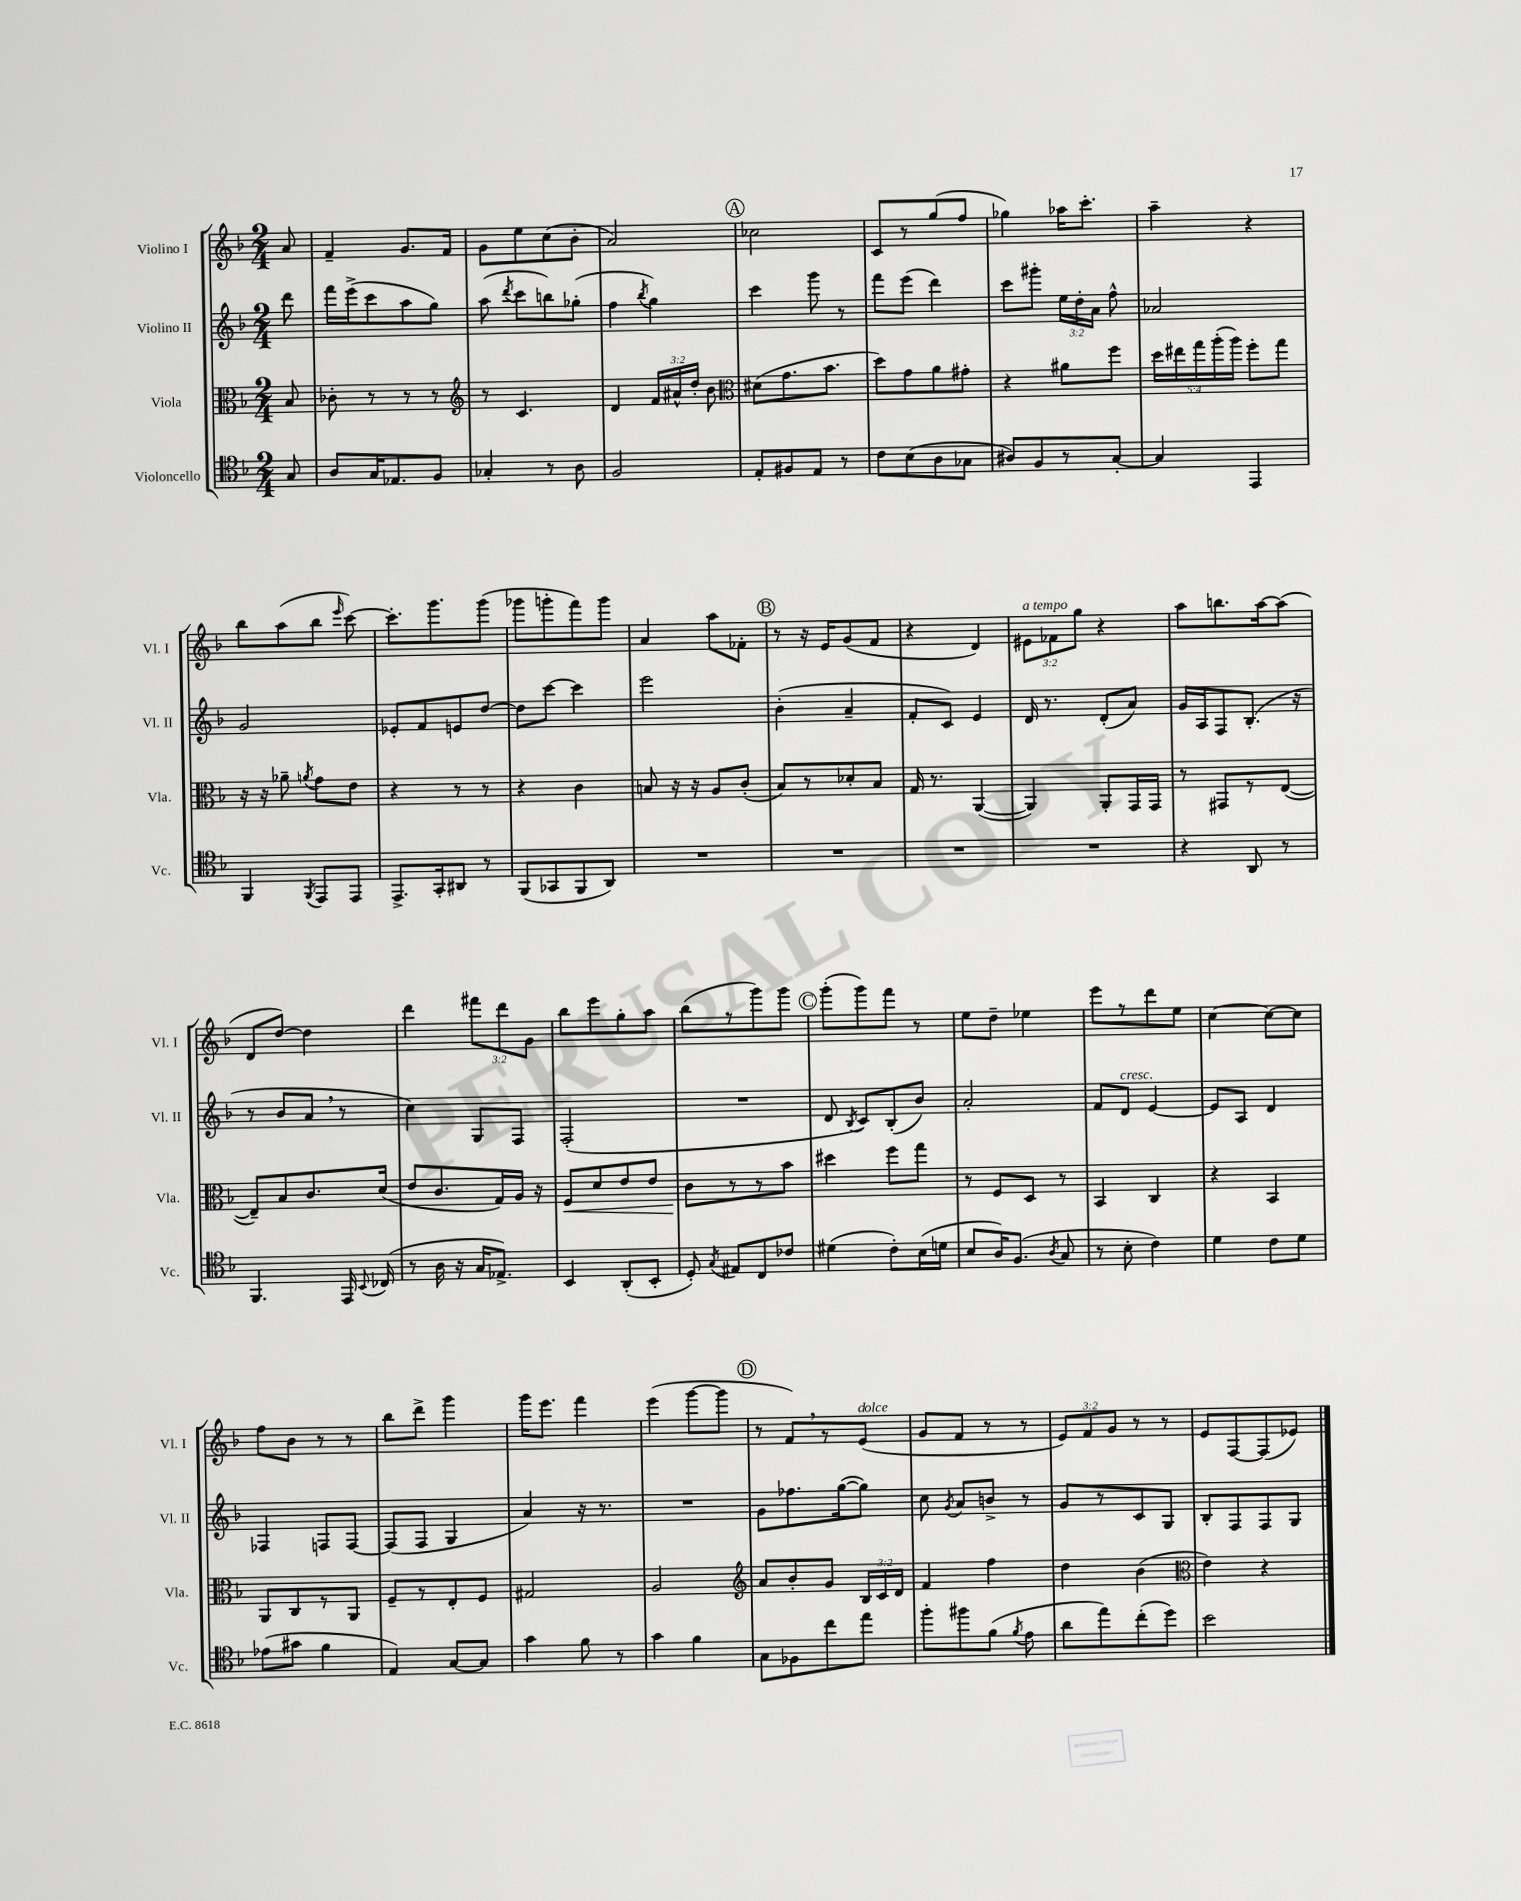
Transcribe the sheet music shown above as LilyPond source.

<<
\new StaffGroup <<
\new Staff = "s0" \with { instrumentName = "Violino I" shortInstrumentName = "Vl. I" } {
    \clef treble \key f \major \numericTimeSignature \time 2/4 \override Staff.TupletNumber.text = #tuplet-number::calc-fraction-text \partial 8
    \autoBeamOff a'8 |
    f'4-- g'8.[ f'16] |
    g'8[ e''8 c''8( bes'8]-. |
    a'2) |
    \mark \markup { \circle "A" } ces''2 |
    c'8[ r8 g''8( f''8] |
    ges''4) aes''16[ c'''8.]-. |
    a''4-- r4 |
    bes''8[ a''8( bes''8] \grace { e'''16 } c'''8~) |
    c'''8.[-. g'''8. g'''8]( |
    ges'''8[ g'''8-. f'''8) g'''8] |
    a'4 a''8[ fes'8]-. |
    \mark \markup { \circle "B" } r8 r16 e'16[ g'8( f'8] |
    r4 d'4) |
    \tuplet 3/2 { eis'8[^\markup { \italic "a tempo" } fes'8 g''8] } r4 |
    a''8[ b''8. a''16~ a''8]( |
    d'8[ d''8]~) d''4 |
    d'''4 \tuplet 3/2 { fis'''8[ d'''8 g'8] } |
    bes''8[ e'''8 g''8-. a''8] |
    bes''8[( r8 g'''8) g'''8] |
    \mark \markup { \circle "C" } g'''8[-.( g'''8) f'''8] r8 |
    e''8[ d''8]-- ees''4 |
    e'''8[ r8 d'''8 e''8] |
    c''4~ c''8[~ c''8] |
    f''8[ bes'8] r8 r8 |
    bes''8[ d'''8]-> g'''4 |
    g'''16[ e'''8.] f'''4 |
    e'''4( g'''8[~ g'''8] |
    \mark \markup { \circle "D" } r8 f'8[) \breathe r8 e'8]^\markup { \italic "dolce" }( |
    g'8[ f'8] r8 r8 |
    \tuplet 3/2 { e'8[) f'8 g'8] } r8 r8 |
    e'8[ f8~ f8( ees'8]) \bar "|." |
}
\new Staff = "s1" \with { instrumentName = "Violino II" shortInstrumentName = "Vl. II" } {
    \clef treble \key f \major \numericTimeSignature \time 2/4 \override Staff.TupletNumber.text = #tuplet-number::calc-fraction-text \partial 8
    \autoBeamOff d'''8 |
    f'''16[ e'''16->( c'''8 a''8 g''8]) |
    a''8( \acciaccatura { d'''8 } c'''8[ b''8) ges''8]-.( |
    f''4 \acciaccatura { bes''8 } g''4) |
    \mark \markup { \circle "A" } c'''4 g'''8 r8 |
    f'''8[ e'''8]( d'''4) |
    c'''8[ gis'''8]-. \tuplet 3/2 { e''16[ d''16-. a'16] } f''8-^ |
    aes'2 |
    g'2 |
    ees'8[-. f'8 e'8 d''8]~ |
    d''8[ c'''8]~ c'''4 |
    e'''2 |
    \mark \markup { \circle "B" } bes'4-.( a'4-- |
    f'8[-. c'8]) e'4 |
    d'16 r8. d'8[-.( a'8]) |
    g'16[ a16 f8 bes8.]-.( r16 |
    r8 bes'8[ a'8] \breathe r8 |
    c''4) g8[ f8] |
    f2-.( |
    R2 |
    \mark \markup { \circle "C" } d'8 \acciaccatura { bes8 } c'8[) bes8-.( bes'8]) |
    a'2-. |
    f'8[ d'8]^\markup { \italic "cresc." } e'4~ |
    e'8[ a8] d'4 |
    fes4 f8[ f8]~ |
    f8[( f8] g4 |
    a'4) r16 r8. |
    R2 |
    \mark \markup { \circle "D" } g'8[ fes''8. g''16~( g''8]) |
    c''8 \acciaccatura { g'8 } a'8[ b'8]-> r8 |
    g'8[ r8 c'8 g8] |
    bes8[-. f8 f8 g8] \bar "|." |
}
\new Staff = "s2" \with { instrumentName = "Viola" shortInstrumentName = "Vla." } {
    \clef alto \key f \major \numericTimeSignature \time 2/4 \override Staff.TupletNumber.text = #tuplet-number::calc-fraction-text \partial 8
    \autoBeamOff bes8 |
    ces'8-. r8 r8 r8 |
    \clef treble r8 c'4. |
    d'4 \tuplet 3/2 { f'16[ ais'16-^ d''16]-. } bes'8 |
    \mark \markup { \circle "A" } \clef alto dis'8[( g'8. bes'8.] |
    d''8[) g'8 a'8 gis'8]-. |
    r4 ais'8[ f''8] |
    \tuplet 5/4 { d''16[ eis''16 g''16 a''16-.( a''16]) } f''8[-. g''8] |
    r16 r16 aes'8-- \acciaccatura { a'8 } g'8[ e'8] |
    r4 r8 r8 |
    r4 c'4 |
    b8 r16 r16 a8[ c'8]-.( |
    \mark \markup { \circle "B" } bes8[) r8 des'8-. bes8] |
    g16 r8. a,4~( |
    a,4) a,8[-. g,16 g,16] |
    r8 gis,8[ r8 e8]~( |
    e8[--) bes8 c'8. d'16]( |
    e'8[ c'8. g16) a16] r16 |
    f8[\< d'8 e'8 e'8] |
    c'8[\! r8 r8 bes'8] |
    \mark \markup { \circle "C" } dis''4 f''8[ g''8] |
    r8 f8[ d8] r8 |
    bes,4 c4 |
    r4 bes,4 |
    a,8[ c8 r8 a,8] |
    f8[-- r8 e8-. f8] |
    gis2 |
    a2 |
    \mark \markup { \circle "D" } \clef treble a'8[ bes'8-. g'8] \tuplet 3/2 { bes16[ c'16 d'16] } |
    f'4 f''4 |
    d''4 bes'4( |
    \clef alto e'4) r4 \bar "|." |
}
\new Staff = "s3" \with { instrumentName = "Violoncello" shortInstrumentName = "Vc." } {
    \clef tenor \key f \major \numericTimeSignature \time 2/4 \partial 8
    \autoBeamOff g8 |
    a8[ g16 ees8. f8] |
    ges4-. r8 a8 |
    f2 |
    \mark \markup { \circle "A" } e8[-. fis8 e8] r8 |
    c'8[ bes8( a8 ges8] |
    ais8[) f8 r8 g8]~-. |
    g4 e,4 |
    f,4 \acciaccatura { f,8 } e,8[ e,8] |
    e,8.[-> g,16-. ais,8] r8 |
    f,8[( ges,8 f,8 a,8]) |
    R2 |
    \mark \markup { \circle "B" } R2 |
    R2 |
    R2 |
    r4 a,8 r8 |
    f,4. e,16 \appoggiatura { bes,8 } ces16( |
    r8 a16 r16 g16[ ees8.]->) |
    bes,4 a,8[-.( bes,8]-. |
    d8-.) \acciaccatura { g8 } eis8[ c8 ces'8] |
    \mark \markup { \circle "C" } dis'4( c'8[-.) bes16( d'16] |
    bes8[ a16) f8.]( \acciaccatura { a8 } g8 |
    r8 bes8-. c'4) |
    d'4 c'8[ d'8] |
    ees'8[( gis'8] f'4 |
    e4) g8[~ g8] |
    g'4 f'8 r8 |
    g'4 f'4 |
    \mark \markup { \circle "D" } g8[ fes8 c''8 e''8] |
    f''8[-. fis''8 f'8]( \acciaccatura { f'8 } e'8 |
    a'8[ e''8) c''8-.( d''8]) |
    bes'2 \bar "|." |
}
>>
>>
\layout { \context { \Score \remove "Bar_number_engraver" } }
